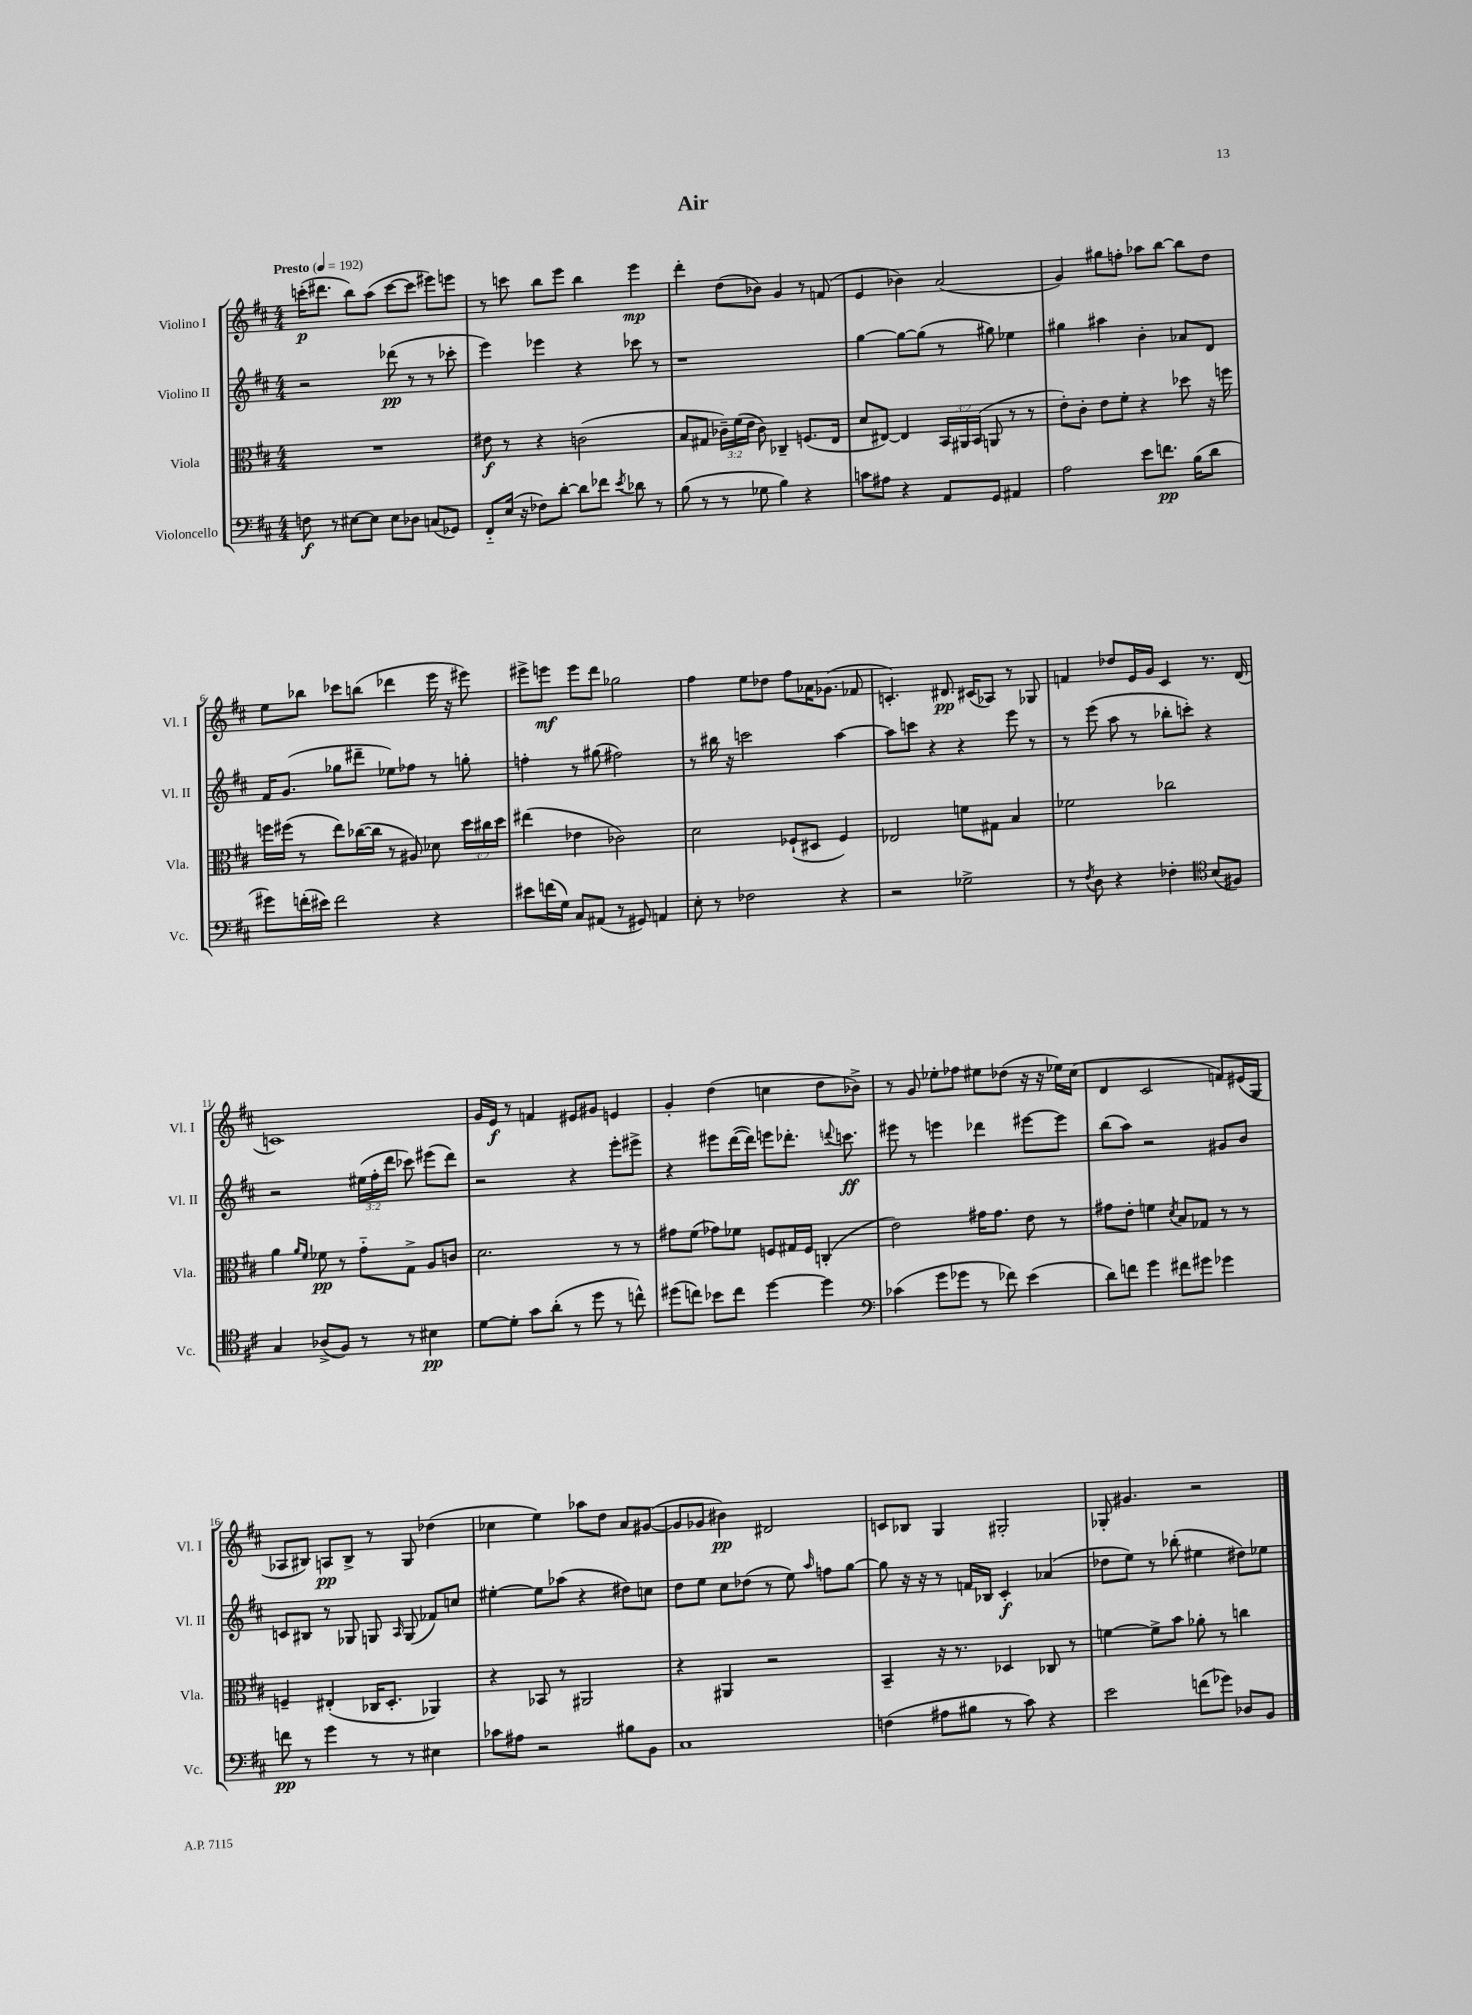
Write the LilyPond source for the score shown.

\header { title = "Air" }
<<
\new StaffGroup <<
\new Staff = "s0" \with { instrumentName = "Violino I" shortInstrumentName = "Vl. I" } {
    \clef treble \key d \major \numericTimeSignature \time 4/4 \tempo "Presto" 4 = 192
    \autoBeamOff c'''16[-.\p( dis'''8.] b''8[) a''8]( c'''8[~ c'''8] eis'''8[) e'''8] |
    r8 c'''8 b''8[ e'''8] b''4 e'''4\mp |
    d'''4-. d''8[( bes'8]) g'4 r8 f'8( |
    e'4 bes'4) a'2( |
    g'4) gis''8[ f''8]-. aes''8[ b''8]~ b''8[ d''8] |
    e''8[ bes''8] ces'''8[ b''8]( des'''4 e'''16 r16 eis'''8) |
    eis'''8[-> e'''8]\mf e'''8[ d'''8] ges''2 |
    fis''4 e''8[ des''8] fis''8[ aes'16 ges'8.]( fes'8 |
    c'4.-.) dis'8.\pp cis'16[( aes8]) r8 ges8 |
    f'4 des''8[ e'16 g'16] cis'4 r8. d'16( |
    c'1) |
    g'16[ e'16]\f r8 f'4 eis'8[ gis'8] e'4 |
    g'4-. d''4( c''4 d''8[ bes'8]->) |
    r8 g'8 ees''8[-. fes''8] eis''8[ des''8]( r16 r16 ees''16[) cis''16]( |
    d'4 cis'2 f'8[) eis'16( g16] |
    aes8[ bis8]) a8[\pp bis8]-> r8 g8 des''4( |
    ces''4 e''4) aes''8[ d''8] a'8[ gis'8]~( |
    gis'8[ ges'8] bis'4\pp) dis'2 |
    c'8[ bes8] g4 gis2-. |
    ges8-. gis'4. r2 \bar "|." |
}
\new Staff = "s1" \with { instrumentName = "Violino II" shortInstrumentName = "Vl. II" } {
    \clef treble \key d \major \numericTimeSignature \time 4/4 \override Staff.TupletNumber.text = #tuplet-number::calc-fraction-text
    \autoBeamOff r2 des'''8\pp( r8 r8 ces'''8-. |
    e'''4) ees'''4 r4 ces'''8 r8 |
    r1 |
    g''4~ g''8[~ g''8]( r8 gis''8) ees''4 |
    gis''4 ais''4 b'4-. aes'8[ d'8] |
    fis'16[ g'8.]( ges''8[ dis'''8]-- ees''8[) fes''8] r8 g''8-. |
    f''4-. r8 gis''8( fis''2) |
    r8 bis''16 r16 c'''2 a''4~ |
    a''8[ c'''8] r4 r4 e'''8 r8 |
    r8 e'''8( a''8 r8 bes''8[-. c'''8]-.) r4 |
    r2 \tuplet 3/2 { eis''16[( fis''16-. d'''16] } ces'''8) eis'''8[( d'''8]) |
    r2 r4 e'''8[-. eis'''8]-> |
    r4 eis'''8[ d'''16~( d'''16]) e'''8[ des'''8.]-. \appoggiatura { d'''8 } c'''8.\ff |
    eis'''8 r8 e'''4 des'''4 eis'''8[~ eis'''8] |
    b''8[( a''8]) r2 gis'8[ b'8] |
    c'8[ bis8] r8 ges8 g8 \grace { a16 } g8( fes'8[) c''8] |
    eis''4~-. eis''8[ aes''8]( r4 dis''8[) c''8] |
    d''8[ e''8] cis''8[ des''8]( r8 e''8) \grace { a''16 } f''8[ g''8]~ |
    g''8 r16 r16 r8 f'16[ bes16] cis'4-.\f aes'4( |
    des''8[ e''8]) r8 bes''8-.( eis''4 dis''8[) ees''8] \bar "|." |
}
\new Staff = "s2" \with { instrumentName = "Viola" shortInstrumentName = "Vla." } {
    \clef alto \key d \major \numericTimeSignature \time 4/4 \override Staff.TupletNumber.text = #tuplet-number::calc-fraction-text
    \autoBeamOff R1 |
    eis'8\f r8 r4 c'2( |
    b8[ gis8] \tuplet 3/2 { ces'16[--) fis'16( e'16] } ces'8) ces4-- f8.[( e16] |
    d'8[ eis8]~) eis4 \tuplet 3/2 { b,16[ ais,16 b,16]( } a,8 r8 r8 |
    e'8[-.) cis'8]-. e'8[ fis'8]-. r4 des''8 r16 f''16 |
    f''16[ fis''16]( r8 e''8[) ces''16~( ces''16] r8 ais8) des'8 \tuplet 3/2 { d''16[ cis''16 d''16] } |
    eis''4( ees'4 ces'2) |
    d'2 fes8[-!( dis8] fes4) |
    ees2 f'8[ gis8] b4 |
    fes'2 ces''2 |
    a'4 \grace { a'16[ fis'16] } fes'8\pp r8 g'8[-_ g8]-> a8[ c'8] |
    d'2. r8 r8 |
    gis'8[ fis'8]( ges'8[) fes'8] f8[ gis16 f16] c4-.( |
    e'2) gis'16[ gis'8.] e'8 r8 |
    gis'8[ e'8]-. f'4 \acciaccatura { d'8 } b8[ ges8] r8 r8 |
    f4-- eis4-.( ces16[ d8.]-. aes,4) |
    r4 bes,8 r8 ais,2 |
    r4 ais,4 r2 |
    b,4-- r16 r8. des4 ces8 r8 |
    f'4~ f'8[-> b'8] aes'8-. r8 c''4 \bar "|." |
}
\new Staff = "s3" \with { instrumentName = "Violoncello" shortInstrumentName = "Vc." } {
    \clef bass \key d \major \numericTimeSignature \time 4/4
    \autoBeamOff f8\f r8 eis8[~ eis8] eis8[ des8] c8[( ges,8]) |
    fis,8[-_ e16]( r16 fes8[) d'8]~-. d'8[ fes'8] \acciaccatura { e'8 } des'8 r8 |
    b8( r8 r8 ges8 b4) r4 |
    c'8[ ais8] r4 a,8[ g,8] ais,4 |
    a2 e'8[ f'8.]\pp b16[( d'8] |
    gis'8[) f'16-.( eis'16]) f'2 r4 |
    eis'8[ f'16( g16]) cis8[ ais,8]( r8 gis,8) a,4 |
    e8-. r8 fes2 r4 |
    r2 ges2-> |
    r8 \acciaccatura { fis8 } d8 r4 fes4-. \clef tenor b8[( fis8]) |
    g4 aes8[->( fis8]) r8 r8 bis4\pp |
    d'8[~ d'8]-. g'8[ a'8]-.( r8 d''8 r8 c''8-^) |
    dis''8[( c''8]) bes'8[ c''8] dis''4~ dis''4 |
    \clef bass ces'4( g'8[ ges'8] r8 fes'8) e'4( |
    d'8[) f'8] g'4 fis'8[ gis'8] ges'4 |
    f'8\pp r8 g'4 r8 r8 eis4 |
    ces'8[ ais8] r2 bis8[ b,8] |
    cis1 |
    f4( ais8[ bis8] r8 cis'8) r4 |
    e'2 f'8[( ges'8]) des8[ b,8] \bar "|." |
}
>>
>>
